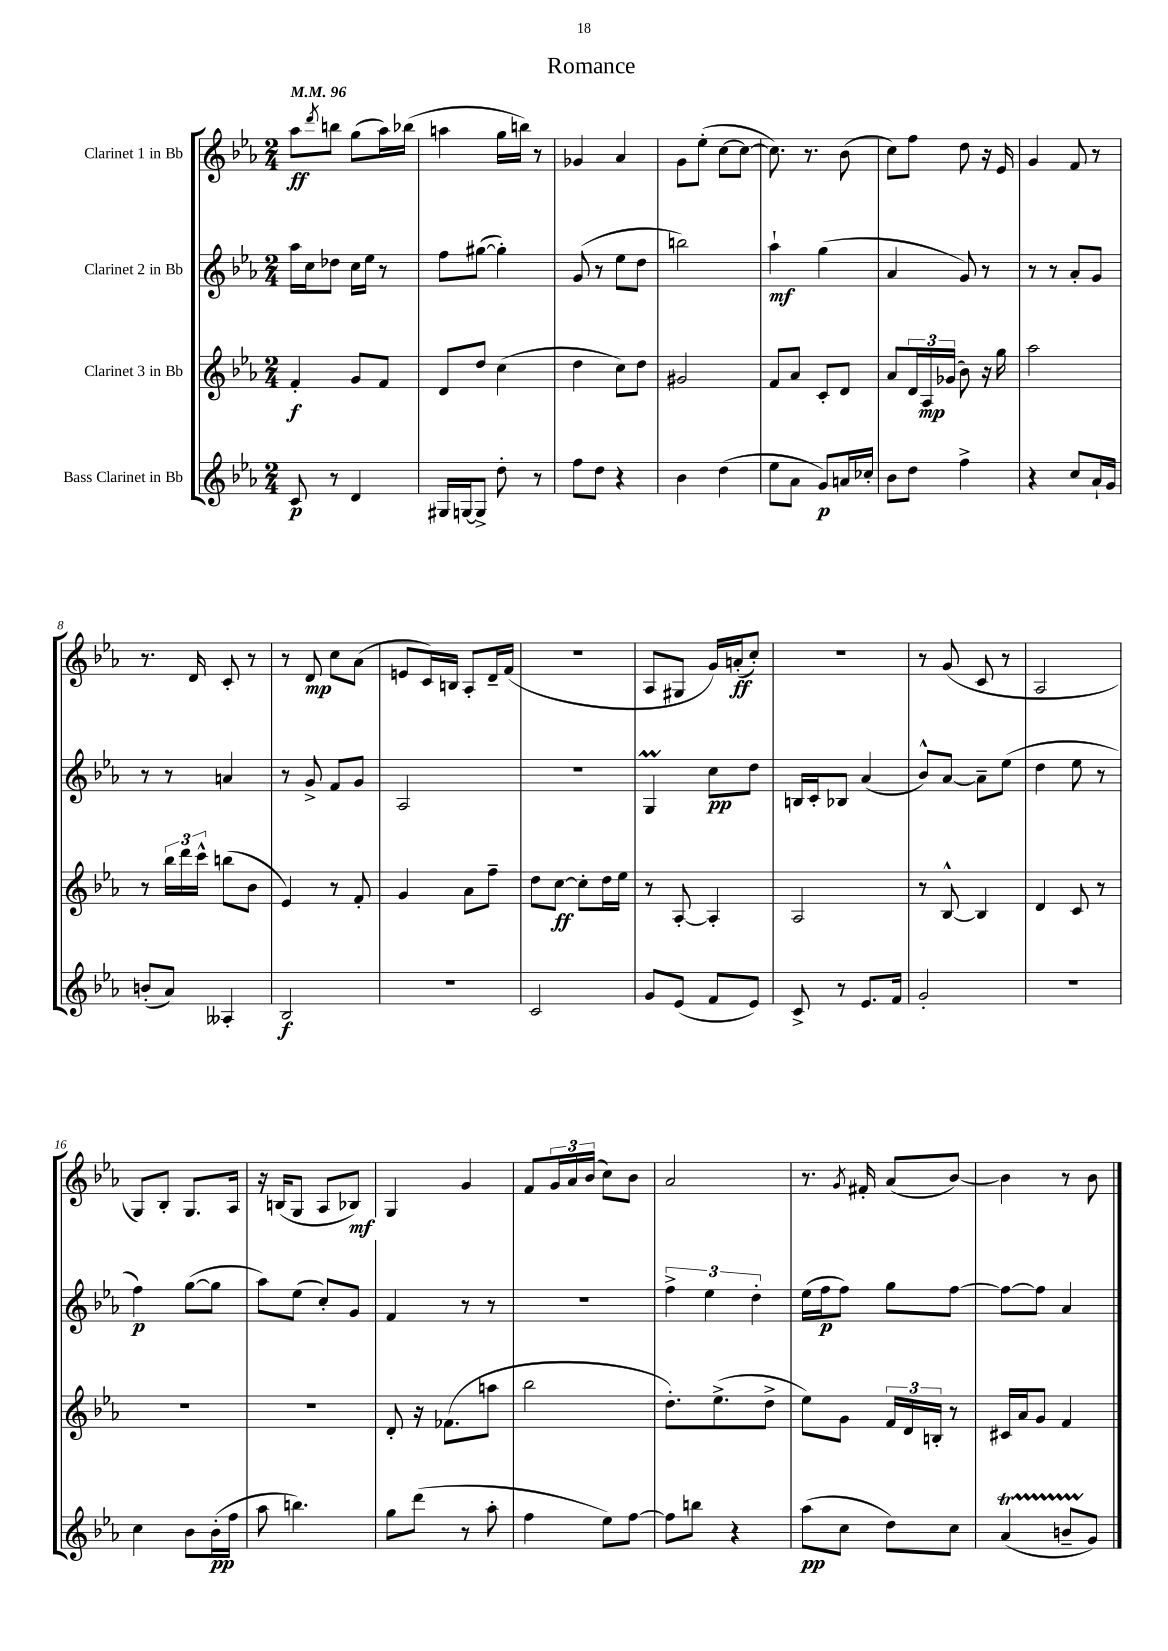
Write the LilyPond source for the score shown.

\header { title = "Romance" }
<<
\new StaffGroup <<
\new Staff = "s0" \with { instrumentName = "Clarinet 1 in Bb" } {
    \clef treble \key ees \major \numericTimeSignature \time 2/4 \tempo 4 = 96
    aes''8\ff \acciaccatura { d'''8 } b''8 g''8( aes''16) bes''16( |
    a''4 g''16 b''16) r8 |
    ges'4 aes'4 |
    g'8 ees''8-.( c''8~ c''8~ |
    c''8.) r8. bes'8( |
    c''8) f''8 d''8 r16 ees'16 |
    g'4 f'8 r8 |
    r8. d'16 c'8-. r8 |
    r8 d'8\mp c''8 aes'8( |
    e'8 c'16) b16 aes8-. d'16-- f'16( |
    R2 |
    aes8 gis8 g'16) a'16-.\ff( c''8-.) |
    R2 |
    r8 g'8( c'8 r8 |
    aes2 |
    g8) bes8-. g8. aes16 |
    r16 b16( g8 aes8 bes8\mf) |
    g4 g'4 |
    f'8 \tuplet 3/2 { g'16 aes'16 bes'16( } c''8) bes'8 |
    aes'2 |
    r8. \acciaccatura { g'8 } fis'16-. aes'8( bes'8~) |
    bes'4 r8 bes'8 \bar "|." |
}
\new Staff = "s1" \with { instrumentName = "Clarinet 2 in Bb" } {
    \clef treble \key ees \major \numericTimeSignature \time 2/4
    aes''16 c''16 des''8 c''16 ees''16 r8 |
    f''8 gis''8~( gis''4-.) |
    g'8( r8 ees''8 d''8 |
    b''2) |
    aes''4-!\mf g''4( |
    aes'4 g'8) r8 |
    r8 r8 aes'8-. g'8 |
    r8 r8 a'4 |
    r8 g'8-> f'8 g'8 |
    aes2 |
    R2 |
    g4\prall c''8\pp d''8 |
    b16 c'16-. bes8 aes'4( |
    bes'8-^) aes'8~ aes'8-- ees''8( |
    d''4 ees''8 r8 |
    f''4\p) g''8~( g''8 |
    aes''8) ees''8( c''8-.) g'8 |
    f'4 r8 r8 |
    R2 |
    \tuplet 3/2 { f''4-> ees''4 d''4-. } |
    ees''16( f''16\p f''8) g''8 f''8~ |
    f''8~ f''8 aes'4 \bar "|." |
}
\new Staff = "s2" \with { instrumentName = "Clarinet 3 in Bb" } {
    \clef treble \key ees \major \numericTimeSignature \time 2/4
    f'4-.\f g'8 f'8 |
    d'8 d''8 c''4( |
    d''4 c''8) d''8 |
    gis'2 |
    f'8 aes'8 c'8-. d'8 |
    aes'8 \tuplet 3/2 { d'16 aes16\mp ges'16( } bes'8) r16 g''16 |
    aes''2 |
    r8 \tuplet 3/2 { bes''16 d'''16 c'''16-^ } b''8( bes'8 |
    ees'4) r8 f'8-. |
    g'4 aes'8 f''8-- |
    d''8 c''8~\ff c''8-. d''16 ees''16 |
    r8 aes8~-. aes4-. |
    aes2 |
    r8 bes8~-^ bes4 |
    d'4 c'8 r8 |
    R2 |
    r2 |
    d'8-. r16 fes'8.( a''8 |
    bes''2 |
    d''8.-.) ees''8.->( d''8-> |
    ees''8) g'8 \tuplet 3/2 { f'16 d'16 b16-. } r8 |
    cis'16 aes'16 g'8 f'4 \bar "|." |
}
\new Staff = "s3" \with { instrumentName = "Bass Clarinet in Bb" } {
    \clef treble \key ees \major \numericTimeSignature \time 2/4
    c'8\p r8 d'4 |
    gis16 g16~ g8-> d''8-. r8 |
    f''8 d''8 r4 |
    bes'4 d''4( |
    ees''8 aes'8 g'8\p) a'16 ces''16-. |
    bes'8 d''8 f''4-> |
    r4 c''8 aes'16-! g'16 |
    b'8-.( aes'8) aeses4-. |
    bes2\f |
    r2 |
    c'2 |
    g'8 ees'8( f'8 ees'8) |
    c'8-> r8 ees'8. f'16 |
    g'2-. |
    r2 |
    c''4 bes'8 bes'16-.\pp( f''16 |
    aes''8 b''4.) |
    g''8 d'''8( r8 aes''8-. |
    f''4 ees''8) f''8~ |
    f''8 b''8 r4 |
    aes''8\pp( c''8 d''8) c''8 |
    aes'4\startTrillSpan( b'8-- g'8\stopTrillSpan) \bar "|." |
}
>>
>>
